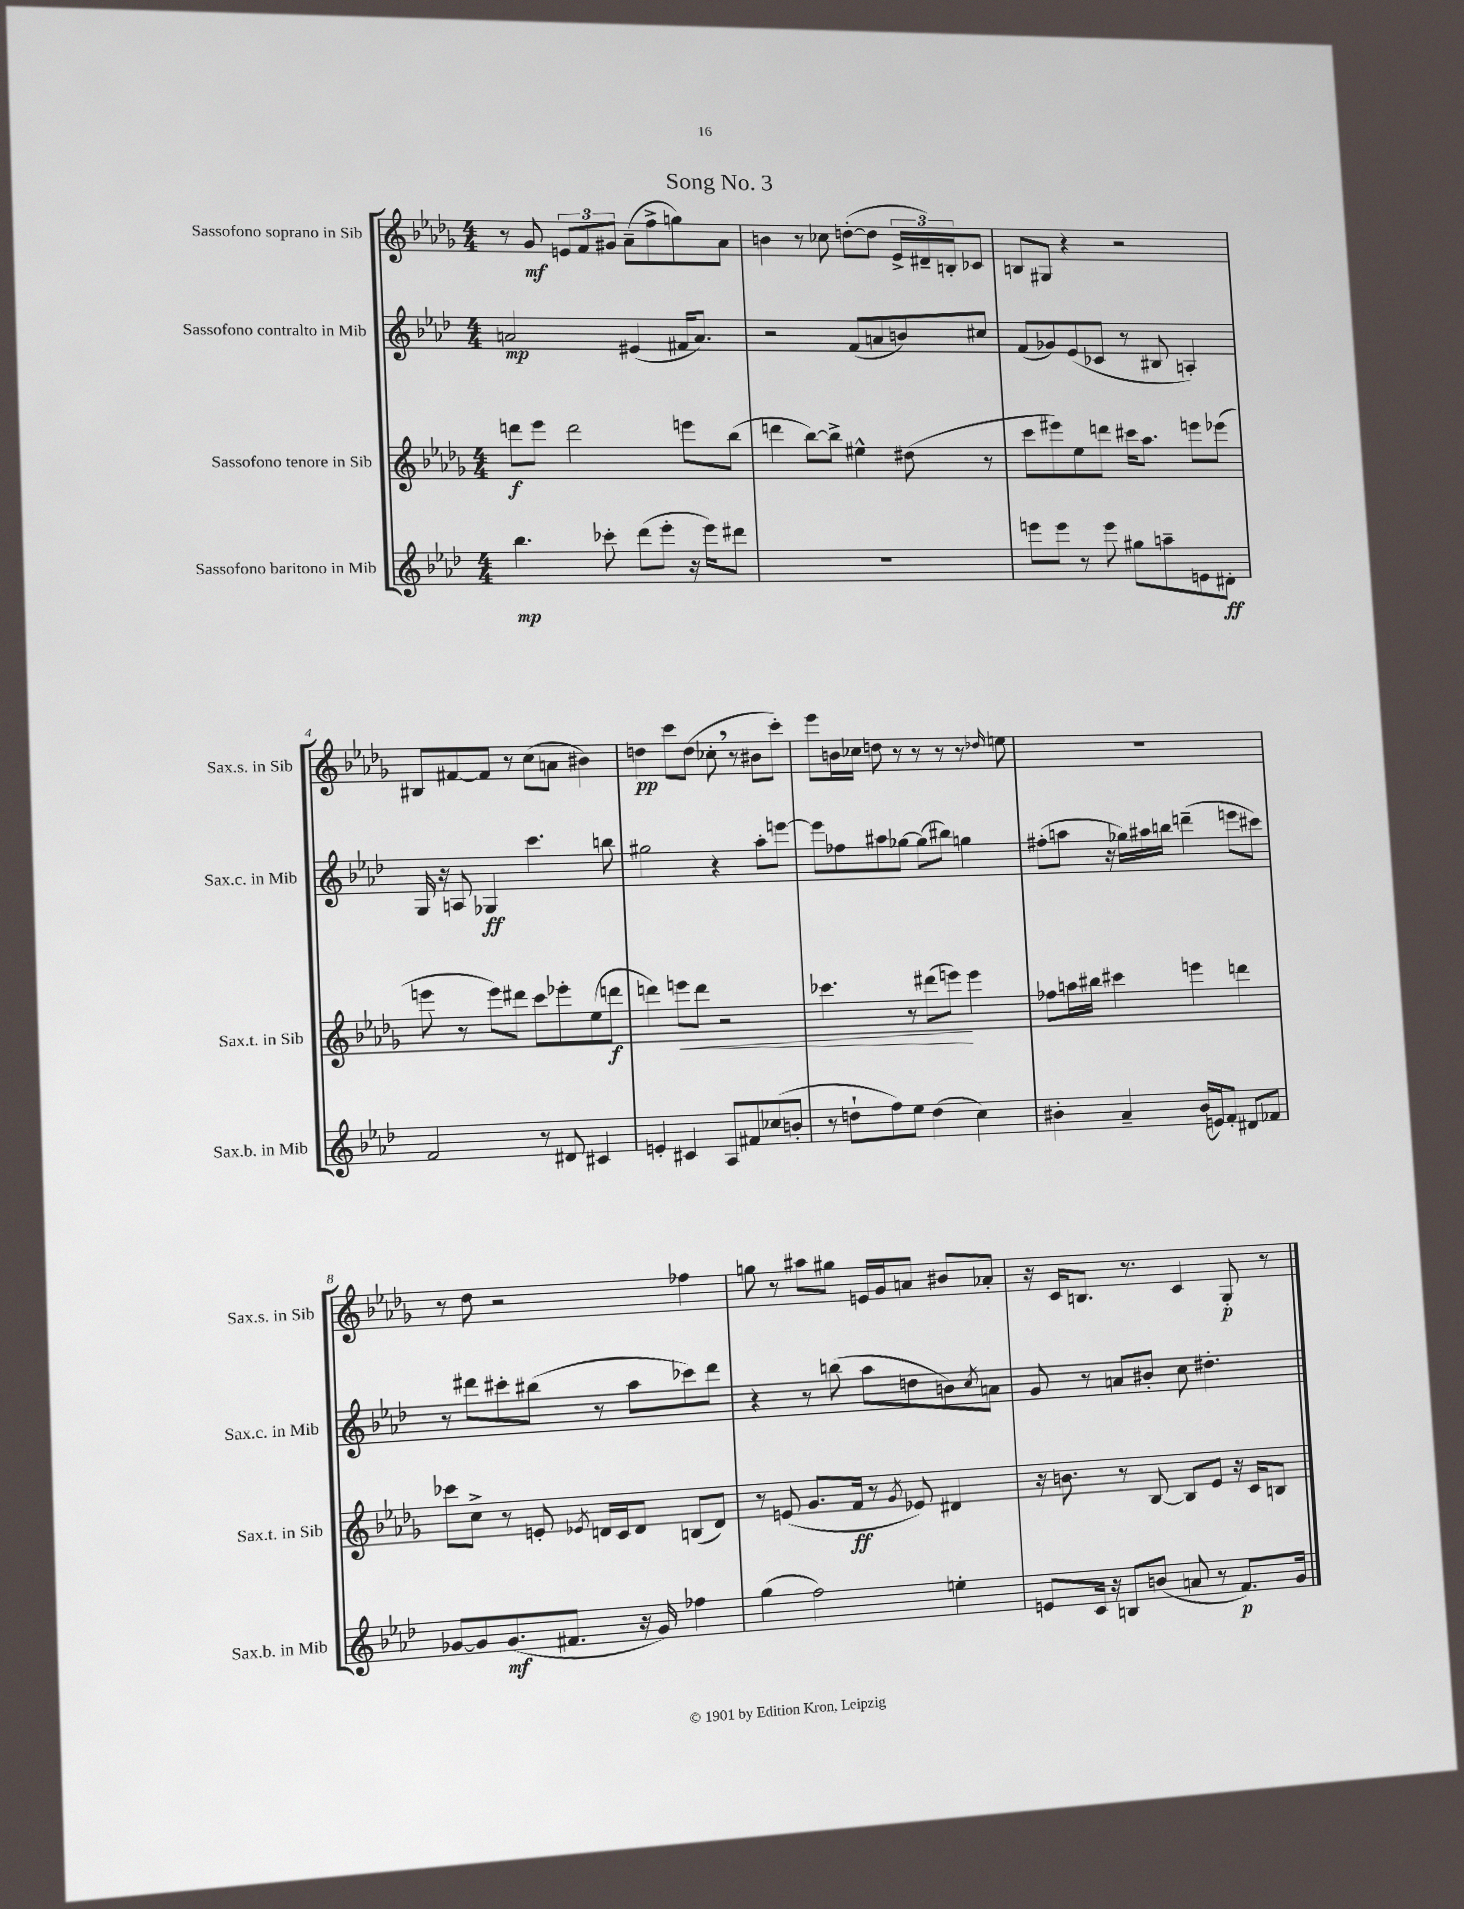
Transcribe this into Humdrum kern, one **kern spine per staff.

**kern	**kern	**kern	**kern
*staff4	*staff3	*staff2	*staff1
*clefG2	*clefG2	*clefG2	*clefG2
*k[b-e-a-d-]	*k[b-e-a-d-g-]	*k[b-e-a-d-]	*k[b-e-a-d-g-]
*M4/4	*M4/4	*M4/4	*M4/4
4.bb-	8ddd	2a	8r
.	8eee-	.	8g-
.	2ddd	.	12e
.	.	.	12f
8ccc-'	.	.	.
.	.	.	12g#
(8ddd-	.	(4e#	(8a-~
8eee-'	.	.	8ff^
16r	8eee	16f#	8gg)
16eee-)	.	8.a)	.
8ddd#	(8bb-	.	8a-
=	=	=	=
1r	4ddd	2r	4b
.	[8bb-)	.	8r
.	8bb-^]	.	8cc-
.	4ee#^^	(8f	([8dd'
.	.	8a	8dd]
.	(8dd#	8b)	24e-^
.	.	.	24d#~)
.	.	.	24B'
.	8r	8cc#	8c-
=	=	=	=
8eee	8ccc	(8f	8B
8eee	8eee#)	8g-)	8G#
8r	8ee-	(8e-	4r
8eee	8ddd	8c-	.
8gg#	16ccc#	8r	2r
.	8.aa-	.	.
8aa~	.	8B#	.
8e	8eee	4A')	.
8d#'	(8eee-	.	.
=	=	=	=
2f	8eee	16G	8B#
.	.	16r	.
.	8r	8A	[8f#
.	8eee)	4G-	8f#]
.	8ddd#	.	8r
8r	8ccc	4.ccc	(8cc
8d#	8eee-'	.	8a
4c#	(8ee-	.	4b#)
.	8ddd	8bb	.
=	=	=	=
4e'	4ddd)	2gg#	4dd
4c#	8eee	.	8ccc
.	8ddd	.	(8dd
8A-	2r	4r	8cc-'
8f#	.	.	8r
(8cc-	.	8aa-'	8b#
8b'	.	[8eee	8ccc')
=	=	=	=
8r	4.ccc-	8eee]	8eee-
8dd`	.	8ff-	16b
.	.	.	16cc-
8ff)	.	8aa#	8dd
8ee-	8r	[8gg-	8r
(4dd	(8ddd#	(8gg-]	8r
.	8eee)	8bb#)	8r
4cc)	4eee	4gg	8r
.	.	.	16qqdd-
.	.	.	8ee
=	=	=	=
4b#'	8ff-	(8ff#'	1r
.	16aa	8aa	.
.	16bb#	.	.
4a-~	4ccc#	16r	.
.	.	16gg-)	.
.	.	16aa#	.
.	.	16bb	.
(16b#	4eee	(4ddd~	.
16e)	.	.	.
8f'	.	.	.
8d#	4ddd	8eee	.
8f-	.	8ccc#)	.
=	=	=	=
[8g-	8ccc-	8r	8r
8g-]	8cc^	8ddd#	8dd-
(8.g-	8r	8ccc#'	2r
.	8e'	(8bb#	.
8.f#	.	.	.
.	8qe-	.	.
.	16d	8r	.
.	16c	.	.
16r	8d	8aa-	.
16g-)	.	.	.
4ff-	(8B	8ccc-)	4ff-
.	8d)	8ddd#	.
=	=	=	=
(4gg	8r	4r	8gg
.	(8e	.	8r
2ff)	8.g-	8r	8aa#
.	.	(8bb	8gg#
.	16f	.	.
.	8r	8aa-	16e
.	.	.	16g-
.	8qg-	.	.
.	8e-)	8dd	8a
4ee'	4d#	8b)	8b#
.	.	8qcc	.
.	.	8a	8a-'
=	=	=	=
8e	16r	8g	16r
.	8.b	.	16c
16c	.	8r	8.B
16r	.	.	.
8B	8r	8a	.
.	.	.	8.r
(8b	[8B-	8b#'	.
8a	8B-]	8cc	4c
8r	8e-	4.dd#'	.
8.f)	16r	.	8G-'
.	16c	.	.
.	8B	.	8r
16g	.	.	.
==	==	==	==
*-	*-	*-	*-
